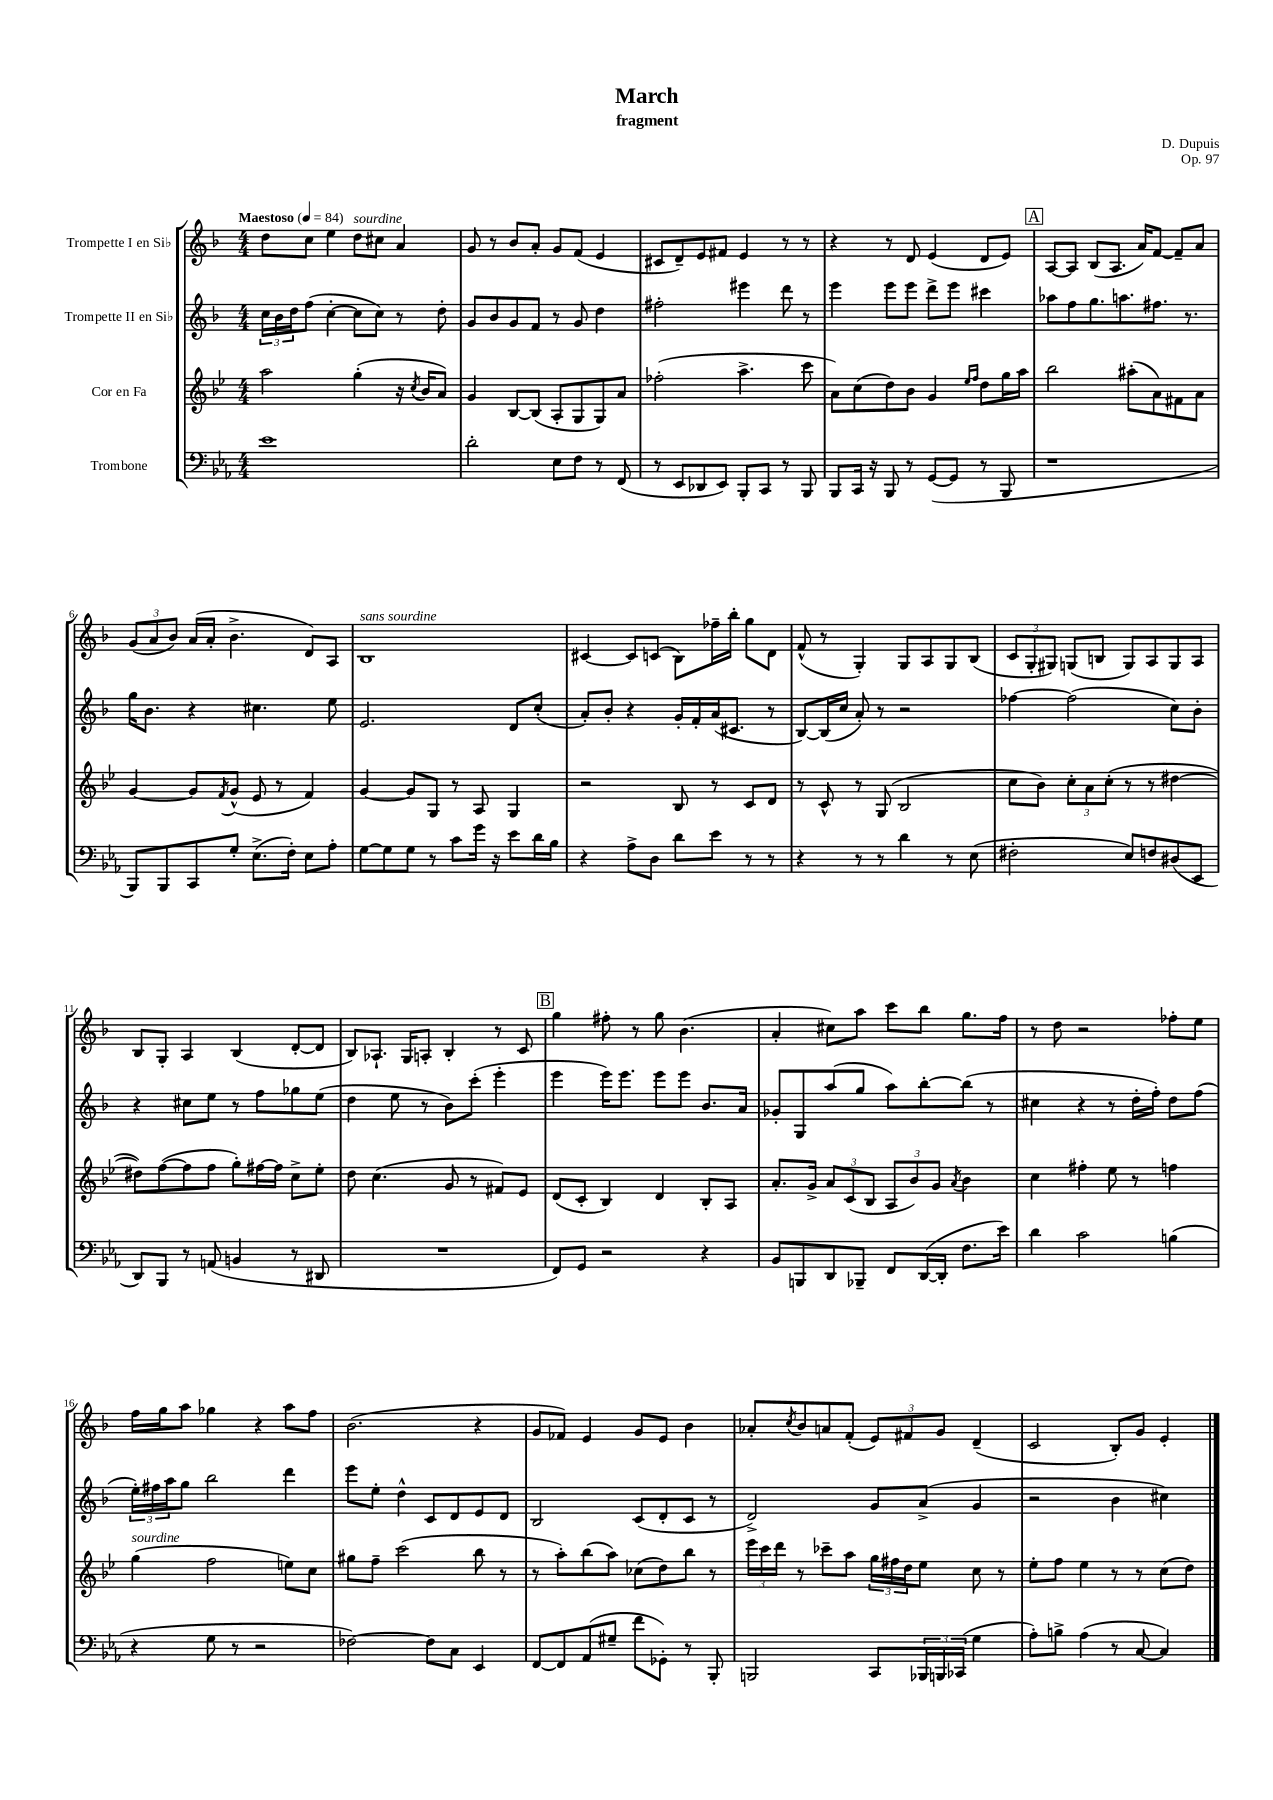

**kern	**kern	**kern	**kern
*staff4	*staff3	*staff2	*staff1
*clefF4	*clefG2	*clefG2	*clefG2
*k[b-e-a-]	*k[b-e-]	*k[b-]	*k[b-]
*M4/4	*M4/4	*M4/4	*M4/4
*MM84	*MM84	*MM84	*MM84
1e-	2aa	24cc	8dd
.	.	24b-	.
.	.	24dd	.
.	.	(8ff	8cc
.	.	[4cc'	4ee
.	(4gg'	8cc]	8dd
.	.	8cc)	8cc#
.	16r	8r	4a
.	8qcc	.	.
.	16b-	.	.
.	8a)	8dd'	.
=	=	=	=
2d'	4g	8g	8g
.	.	8b-	8r
.	[8B-	8g	8b-
.	(8B-]	8f	8a'
8E-	8A'	8r	8g
8F	8G	8g	(8f
8r	8G)	4dd	4e
(8FF	8a	.	.
=	=	=	=
8r	(2ff-'	2ff#'	8c#
8EE-	.	.	8d~)
8DD-	.	.	8e
8EE-)	.	.	8f#
8BBB-'	4.aa^	4eee#	4e
8CC	.	.	.
8r	.	8ddd	8r
8BBB-	8ccc	8r	8r
=	=	=	=
8BBB-	8a)	4eee	4r
16CC	(8cc	.	.
16r	.	.	.
8BBB-	8dd)	8eee	8r
8r	8b-	8eee	8d
([8GG	4g	8ddd^	(4e
8GG]	.	8eee	.
.	16qqee-	.	.
.	16qqff	.	.
8r	8dd	4ccc#	8d
8BBB-	16gg	.	8e)
.	16aa	.	.
=	=	=	=
1r	2bb-	8aa-	[8A
.	.	8ff	8A]
.	.	8.gg	(8B-
.	.	.	8.A
.	.	8.aa	.
.	(8aa#'	.	.
.	.	.	16a)
.	8a)	8.ff#	[8f
.	8f#	.	8f~]
.	.	8.r	.
.	8a	.	8a
=	=	=	=
8BBB-)	[4g	16gg	(12g
.	.	8.b-	.
.	.	.	12a
8BBB-	.	.	.
.	.	.	12b-)
8CC	8g]	4r	(16a
.	.	.	16a'
.	8qf	.	.
8G'	(8g^^	.	4.b-^
(8.E-^	8e-	4.cc#	.
.	8r	.	.
16F')	.	.	.
8E-	4f)	.	8d)
8A-'	.	8ee	8A
=	=	=	=
[8G	[4g	2.e	1B-
8G]	.	.	.
8G	8g]	.	.
8r	8G	.	.
8c	8r	.	.
16g	8A	.	.
16r	.	.	.
8e-	4G	8d	.
16d	.	(8cc'	.
16B-	.	.	.
=	=	=	=
4r	2r	8a')	[4c#
.	.	8b-'	.
8A-^	.	4r	8c#]
8D	.	.	(8c
8d	8B-	16g'	8B-)
.	.	16f'	.
8e-	8r	(16a	16ff-~
.	.	8.c#	16bb-'
8r	8c	.	8gg
8r	8d	8r	8d
=	=	=	=
4r	8r	[8B-)	(8f^^
.	8c^^	(16B-]	8r
.	.	16cc	.
8r	8r	8a')	4G')
8r	(8G	8r	.
4d	2B-	2r	8G
.	.	.	8A
8r	.	.	8G
(8E-	.	.	(8B-
=	=	=	=
2F#'	8cc	[4ff-	12c
.	.	.	12G'
.	8b-)	.	.
.	.	.	12G#)
.	12cc'	(2ff-]	(8G
.	12a	.	.
.	.	.	8B
.	(12cc'	.	.
8E-)	8r	.	8G)
8F	8r	.	8A
(8D#	[4dd#	8cc)	8G
8EE-	.	8b-'	8A
=	=	=	=
8DD)	8dd#])	4r	8B-
8BBB-	([8ff	.	8G'
8r	8ff]	8cc#	4A
(8AA	8ff	8ee	.
4BB	8gg')	8r	(4B-
.	[16ff#	8ff	.
.	16ff#]	.	.
8r	8cc^	8gg-	[8d'
8DD#	8ee-'	(8ee	8d]
=	=	=	=
1r	8dd	4dd	8B-)
.	(4.cc	.	8.A-`
.	.	8ee	.
.	.	.	16G
.	.	8r	8A'
.	8g	8b-)	4B-'
.	8r	(8ccc'	.
.	8f#)	4eee'	8r
.	8e-	.	8c
=	=	=	=
8FF)	(8d	4eee	4gg
8GG	8c'	.	.
2r	4B-)	16eee)	8ff#'
.	.	8.eee	.
.	.	.	8r
.	4d	8eee	8gg
.	.	8eee	(4.b-
4r	8B-'	8.b-	.
.	8A	.	.
.	.	16a	.
=	=	=	=
8BB-	8.a'	8g-'	4a'
8BBB	.	8G	.
.	16g^	.	.
8DD	12a	(8aa	8cc#)
.	(12c	.	.
8BBB-~	.	8gg	8aa
.	12B-	.	.
8FF	12A	8aa)	8ccc
.	12b-)	.	.
([16DD	.	[8bb-'	8bb-
.	12g	.	.
16DD']	.	.	.
.	8qa	.	.
8.F	4b-	(8bb-]	8.gg
.	.	8r	.
16e-)	.	.	16ff
=	=	=	=
4d	4cc	4cc#	8r
.	.	.	8dd
2c	4ff#'	4r	2r
.	8ee-	8r	.
.	8r	16dd'	.
.	.	16ff')	.
(4B	4ff	8dd	8ff-'
.	.	(8ff	8ee
=	=	=	=
4r	(4gg	24ee')	16ff
.	.	24ff#	.
.	.	.	16gg
.	.	24aa	.
.	.	8gg	8aa
8G	2ff	2bb-	4gg-
8r	.	.	.
2r	.	.	4r
.	8ee)	4ddd	8aa
.	8cc	.	8ff
=	=	=	=
[2F-)	8gg#	8eee	(2.b-
.	8ff~	8ee'	.
.	(2ccc	4dd^^	.
8F-]	.	8c	.
8C	.	8d	.
4EE-	8bb-	8e	4r
.	8r	8d	.
=	=	=	=
[8FF	8r	2B-	8g
8FF]	8aa')	.	8f-)
(8AA-	(8bb-	.	4e
8G#~	8aa)	.	.
8f	(8cc-	(8c	8g
8GG-')	8dd)	8d'	8e
8r	8bb-	8c	4b-
8BBB-'	8r	8r	.
=	=	=	=
2BBB	24eee-	2d^)	8a-'
.	24ccc	.	.
.	24ddd	.	.
.	.	.	8qcc
.	8r	.	8b-
.	8ccc-~	.	8a
.	8aa	.	(8f'
8CC	24gg	8g	12e)
.	24ff#	.	.
.	24dd	.	12f#
24BBB-	8ee-	(8a^	.
24BBB	.	.	12g
(24CC-	.	.	.
4G	8cc	4g	(4d~
.	8r	.	.
=	=	=	=
8A-')	8ee-'	2r	2c
8B^	8ff	.	.
(4A-	4ee-	.	.
8r	8r	4b-	8B-')
[8C	8r	.	8g
4C])	(8cc	4cc#)	4e'
.	8dd)	.	.
==	==	==	==
*-	*-	*-	*-
